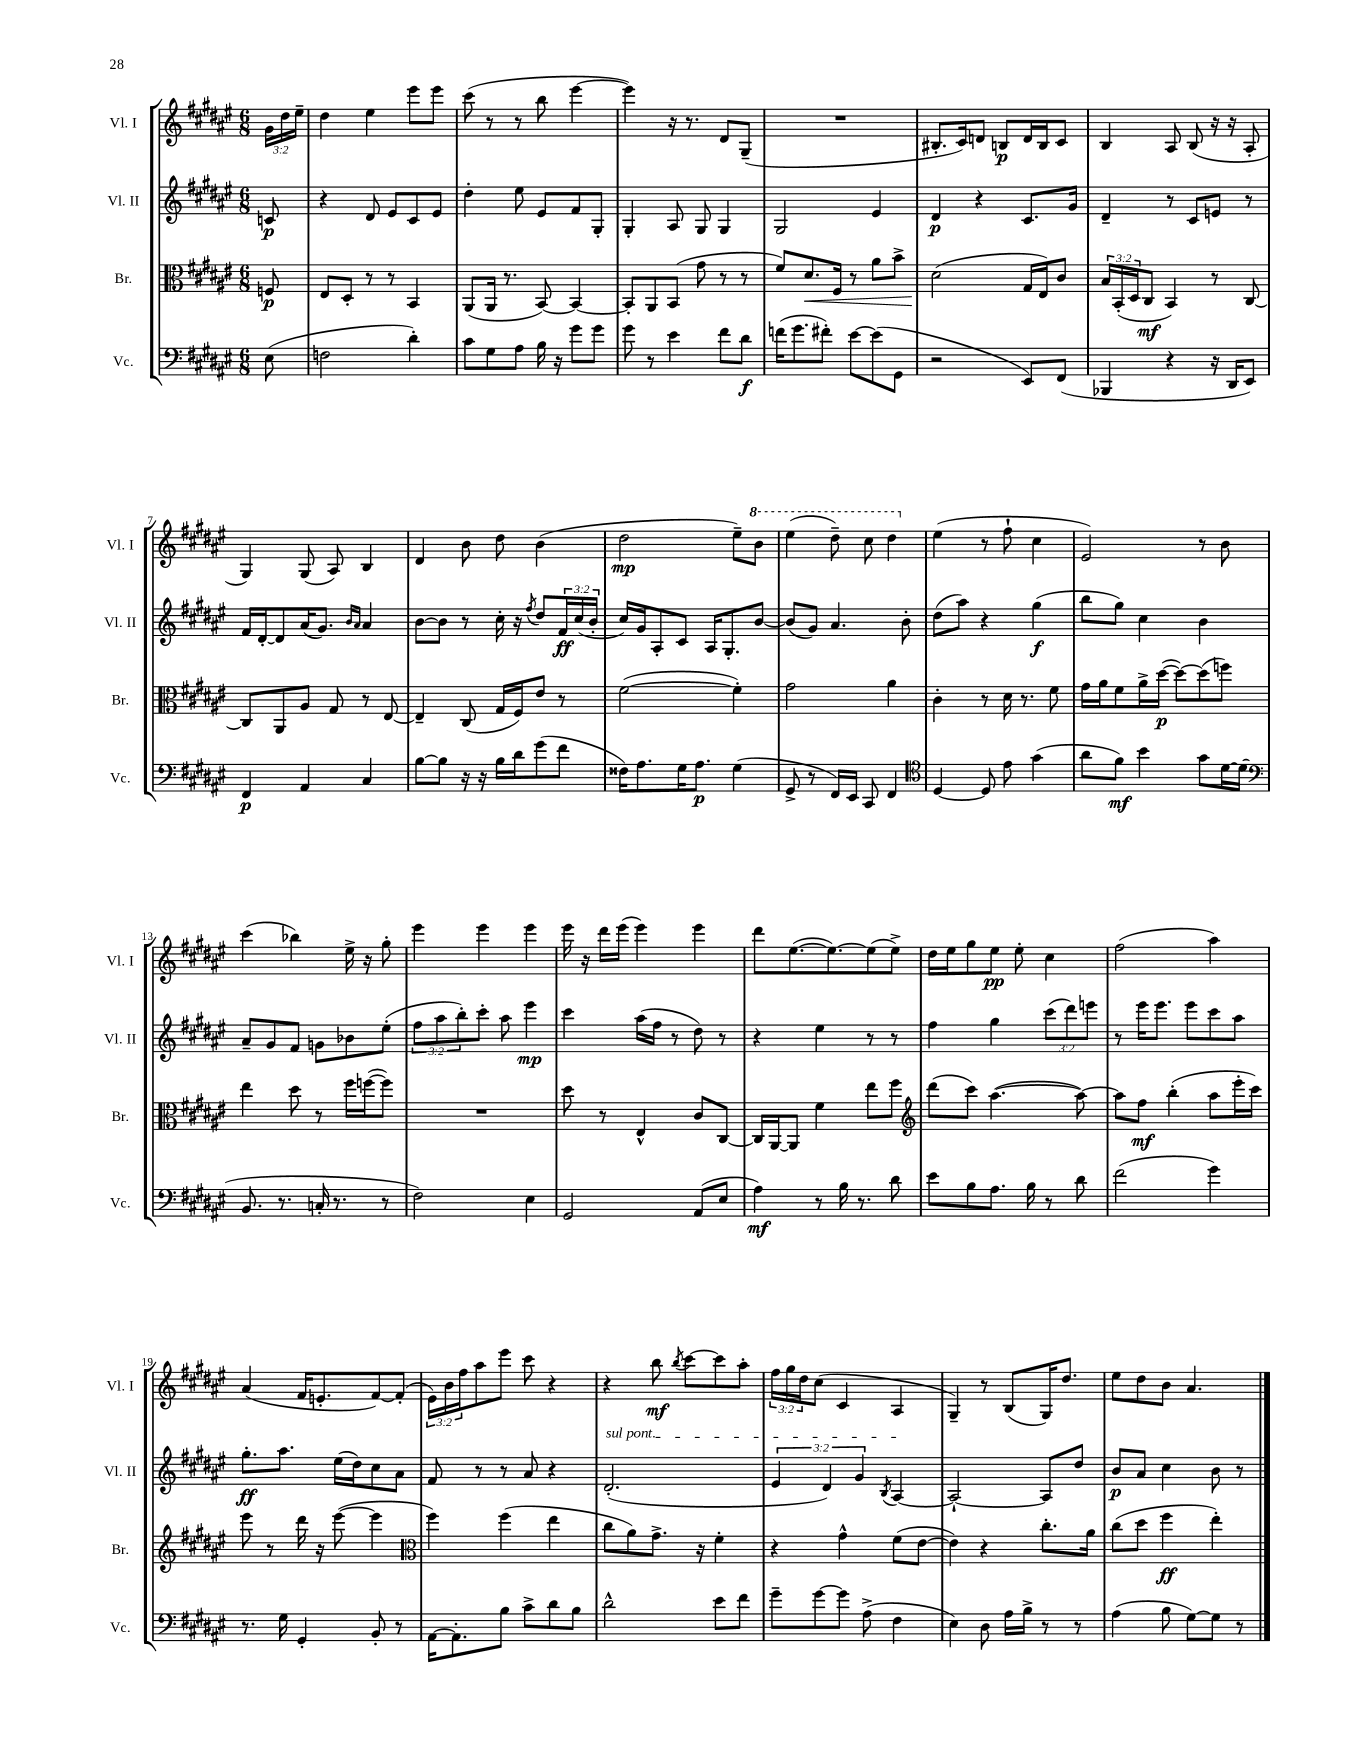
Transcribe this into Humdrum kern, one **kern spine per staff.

**kern	**kern	**kern	**kern
*staff4	*staff3	*staff2	*staff1
*clefF4	*clefC3	*clefG2	*clefG2
*k[f#c#g#d#a#e#]	*k[f#c#g#d#a#e#]	*k[f#c#g#d#a#e#]	*k[f#c#g#d#a#e#]
*M6/8	*M6/8	*M6/8	*M6/8
(8E#\	8F/	8c/	24g#\LL
.	.	.	24dd#\
.	.	.	24ee#~\JJ
=	=	=	=
2F\	8E#/L	4r	4dd#\
.	8D#'/J	.	.
.	8r	8d#/	4ee#\
.	8r	8e#/L	.
4d#'\)	4BB/	8c#/	8eee#\L
.	.	8e#/J	8eee#\J
=	=	=	=
8c#\L	(8AA#/L	4dd#'\	(8ccc#\
8G#\	16AA#/Jk	.	8r
.	8.r	.	.
8A#\J	.	8ee#\	8r
16B\	[8BB/)	8e#/L	8bb\
16r	.	.	.
8g#\L	4BB/_	8f#/	[4eee#\
8g#\J	.	8G#'/J	.
=	=	=	=
8g#\	8BB'/]L	4G#'/	4eee#\])
8r	8AA#/	.	.
4e#\	(8BB/J	8A#/	16r
.	.	.	8.r
.	8g#\	8G#/	.
8f#\L	8r	4G#/	8d#/L
8d#\J	8r	.	(8G#~/J
=	=	=	=
(16f\LK	8f#/L)	2G#/	2.r
8.g#\	.	.	.
.	8.d#/	.	.
8f#'\J)	.	.	.
.	16F#/Jk	.	.
[8e#\L	8r	.	.
(8e#\]	8a#\L	4e#/	.
8GG#\J	8b^\J	.	.
=	=	=	=
2r	(2d#\	4d#/	8.B#'/L
.	.	.	16c#/k)
.	.	4r	8d/J
.	.	.	8B/L
8EE#/L)	16G#/LL	8.c#/L	16d/L
.	16E#/J)	.	16B/J
(8FF#/J	8c#/J	.	8c#/J
.	.	16g#/Jk	.
=	=	=	=
4BBB-/	24B/LL	4d#~/	4B/
.	(24BB'/	.	.
.	24D#/J	.	.
.	8C#/J	.	.
4r	4BB/)	8r	8A#/
.	.	8c#/L	(8B/
16r	8r	8e/J	16r
16DD#/LK	.	.	16r
8EE#/J)	[8C#/	8r	8A#'/
=	=	=	=
4FF#/	8C#/]L	16f#/LL	4G#/)
.	.	[16d#'/J	.
.	8AA#/	8d#/]	.
4AA#/	8A#/J	(16a#/K	(8G#/
.	.	8.g#/J)	.
.	8G#/	.	8A#/)
.	.	16qqb/LL	.
.	.	16qqa#/JJ	.
4C#/	8r	4a#/	4B/
.	[8E#/	.	.
=	=	=	=
[8B\L	4E#~/]	[8b\L	4d#/
8B\]J	.	8b\]J	.
16r	(8C#/	8r	8b\
16r	.	.	.
16B\LL	16G#/LL	16cc#'\	8dd#\
16d#\J	16F#/J)	16r	.
.	.	8qff#/	.
(8g#\	8e#/J	8dd#/L	(4b\
8f#\J	8r	24f#/L	.
.	.	(24cc#/	.
.	.	24b'/JJ	.
=	=	=	=
16F##\LK)	([2f#\	16cc#/LL)	2dd#\
8.A#\	.	16g#/J	.
.	.	8A#'/	.
16G#\K	.	8c#/J	.
8.A#\J	.	.	.
.	.	16A#/LK	.
.	.	8.G#'/	.
(4G#\	4f#'\])	.	8ee#~\L)
.	.	[8b/J	8bb\J
=	=	=	=
8GG#^/	2g#\	(8b/]L	(4eee#\
8r	.	8g#/J)	.
16FF#/LL)	.	4.a#/	8ddd#~\)
16EE#/JJ	.	.	.
8CC#/	.	.	8ccc#\
4FF#/	4a#\	.	4ddd#\
.	.	8b'\	.
=	=	=	=
*clefC4	*	*	*
[4D#/	4c#'\	(8dd#\L	(4ee#\
.	.	8aa#\J)	.
8D#/]	8r	4r	8r
8e#\	16d#\	.	8ff#`\
.	8.r	.	.
(4g#\	.	(4gg#\	4cc#\
.	8f#\	.	.
=	=	=	=
8a#\L	16g#\LL	8bb\L	2e#/)
.	16a#\J	.	.
8f#\J)	8f#\	8gg#\J)	.
4b\	16a#^\L	4cc#\	.
.	([16dd#\JJ	.	.
.	8dd#\_L)	.	.
8g#\L	(8dd#\]	4b\	8r
[16d#\L	8ff\J)	.	8b\
(16d#\]JJ	.	.	.
=	=	=	=
*clefF4	*	*	*
8.BB/	4ee#\	8a#~/L	(4ccc#\
.	.	8g#/	.
8.r	.	.	.
.	8dd#\	8f#/J	4bb-\)
16C'/	8r	8g\L	.
8.r	.	.	.
.	16ff#\LL	8b-\	16ee#^\
.	([16ff\J	.	16r
8r	8ff\]J)	(8ee#'\J	8gg#'\
=	=	=	=
2F#\)	2.r	12ff#\L	4eee#\
.	.	12aa#\	.
.	.	12bb'\)	.
.	.	8ccc#'\J	4eee#\
.	.	8aa#\	.
4E#\	.	4eee#\	4eee#\
=	=	=	=
2GG#/	8dd#\	4ccc#\	16eee#\
.	.	.	16r
.	8r	.	16ddd#\LL
.	.	.	(16eee#\JJ
.	4E#^^/	(16aa#\LL	4eee#\)
.	.	16ff#\JJ	.
.	.	8r	.
(8AA#/L	8c#/L	8dd#\)	4eee#\
8E#/J	[8C#/J	8r	.
=	=	=	=
4A#\)	16C#/]LL	4r	8ddd#\L
.	[16AA#/J	.	.
.	8AA#/]J	.	([8.ee#\
8r	4f#\	4ee#\	.
.	.	.	8.ee#\_)
16B\	.	.	.
8.r	.	.	.
.	8ee#\L	8r	(8ee#\]
8d#\	8ff#\J	8r	8ee#^\J)
=	=	=	=
*	*clefG2	*	*
8e#\L	(8ddd#\L	4ff#\	16dd#\LL
.	.	.	16ee#\J
8B\	8ccc#\J)	.	8gg#\
8.A#\J	([4.aa#\	4gg#\	8ee#\J
.	.	.	8ee#'\
16B\	.	.	.
8r	.	(12ccc#\L	4cc#\
.	.	12ddd#\)	.
8d#\	8aa#\_)	.	.
.	.	12eee\J	.
=	=	=	=
(2f#\	8aa#\]L	8r	(2ff#\
.	8ff#\J	16eee#\LK	.
.	.	8.eee#\J	.
.	(4bb'\	.	.
.	.	8eee#\L	.
4g#\)	8aa#\L	8ccc#\	4aa#\)
.	16eee#'\L	8aa#\J	.
.	16ccc#\JJ)	.	.
=	=	=	=
8.r	8eee#\	8.gg#'\L	(4a#/
.	8r	.	.
16G#\	.	8.aa#\J	.
4GG#'/	16ddd#\	.	16f#/LK
.	16r	.	8.e'/
.	([8eee#\	(16ee#\LL	.
.	.	16dd#\J)	.
8BB'/	4eee#\]	8cc#\	[8f#/)
8r	.	8a#\J	(8f#'/]J
=	=	=	=
*	*clefC3	*	*
[16AA#\LK	4ff#\)	8f#/	24e#\LL)
.	.	.	24b\
8.AA#'\]	.	.	.
.	.	.	24ff#\J
.	.	8r	8aa#\
8B\J	(4ff#\	8r	8eee#\J
8c#^\L	.	8a#/	8ccc#\
8d#\	4ee#\	4r	4r
8B\J	.	.	.
=	=	=	=
2d#^^\	8cc#\L	(2.d#'/	4r
.	8a#\)	.	.
.	8.g#^\J	.	8bb\
.	.	.	8qbb/
.	.	.	[8ccc#\L
.	16r	.	.
8e#\L	4f#'\	.	8ccc#\]
8f#\J	.	.	8aa#'\J
=	=	=	=
8g#~\L	4r	6e#/	24ff#\LL
.	.	.	24gg#\
.	.	.	24dd#\J
[8g#\	.	.	(8cc#\J
.	.	6d#/)	.
8g#\]J	4g#^^\	.	4c#/
.	.	6g#/	.
(8A#^\	.	.	.
.	.	8qB/	.
4F#\	(8f#\L	[4A#/	4A#/
.	[8e#\J	.	.
=	=	=	=
4E#\)	4e#\])	2A#`/_	4G#~/)
8D#\	4r	.	8r
16A#\LL	.	.	(8B/L
16B^\JJ	.	.	.
8r	8.cc#'\L	8A#/]L	16G#/K)
.	.	.	8.dd#/J
8r	.	8dd#/J	.
.	16a#\Jk	.	.
=	=	=	=
(4A#\	(8cc#\L	8b/L	8ee#\L
.	8dd#\J	8a#/J	8dd#\
8B\	4ff#\	4cc#\	8b\J
[8G#\L)	.	.	4.a#/
8G#\]J	4ee#'\)	8b\	.
8r	.	8r	.
==	==	==	==
*-	*-	*-	*-
